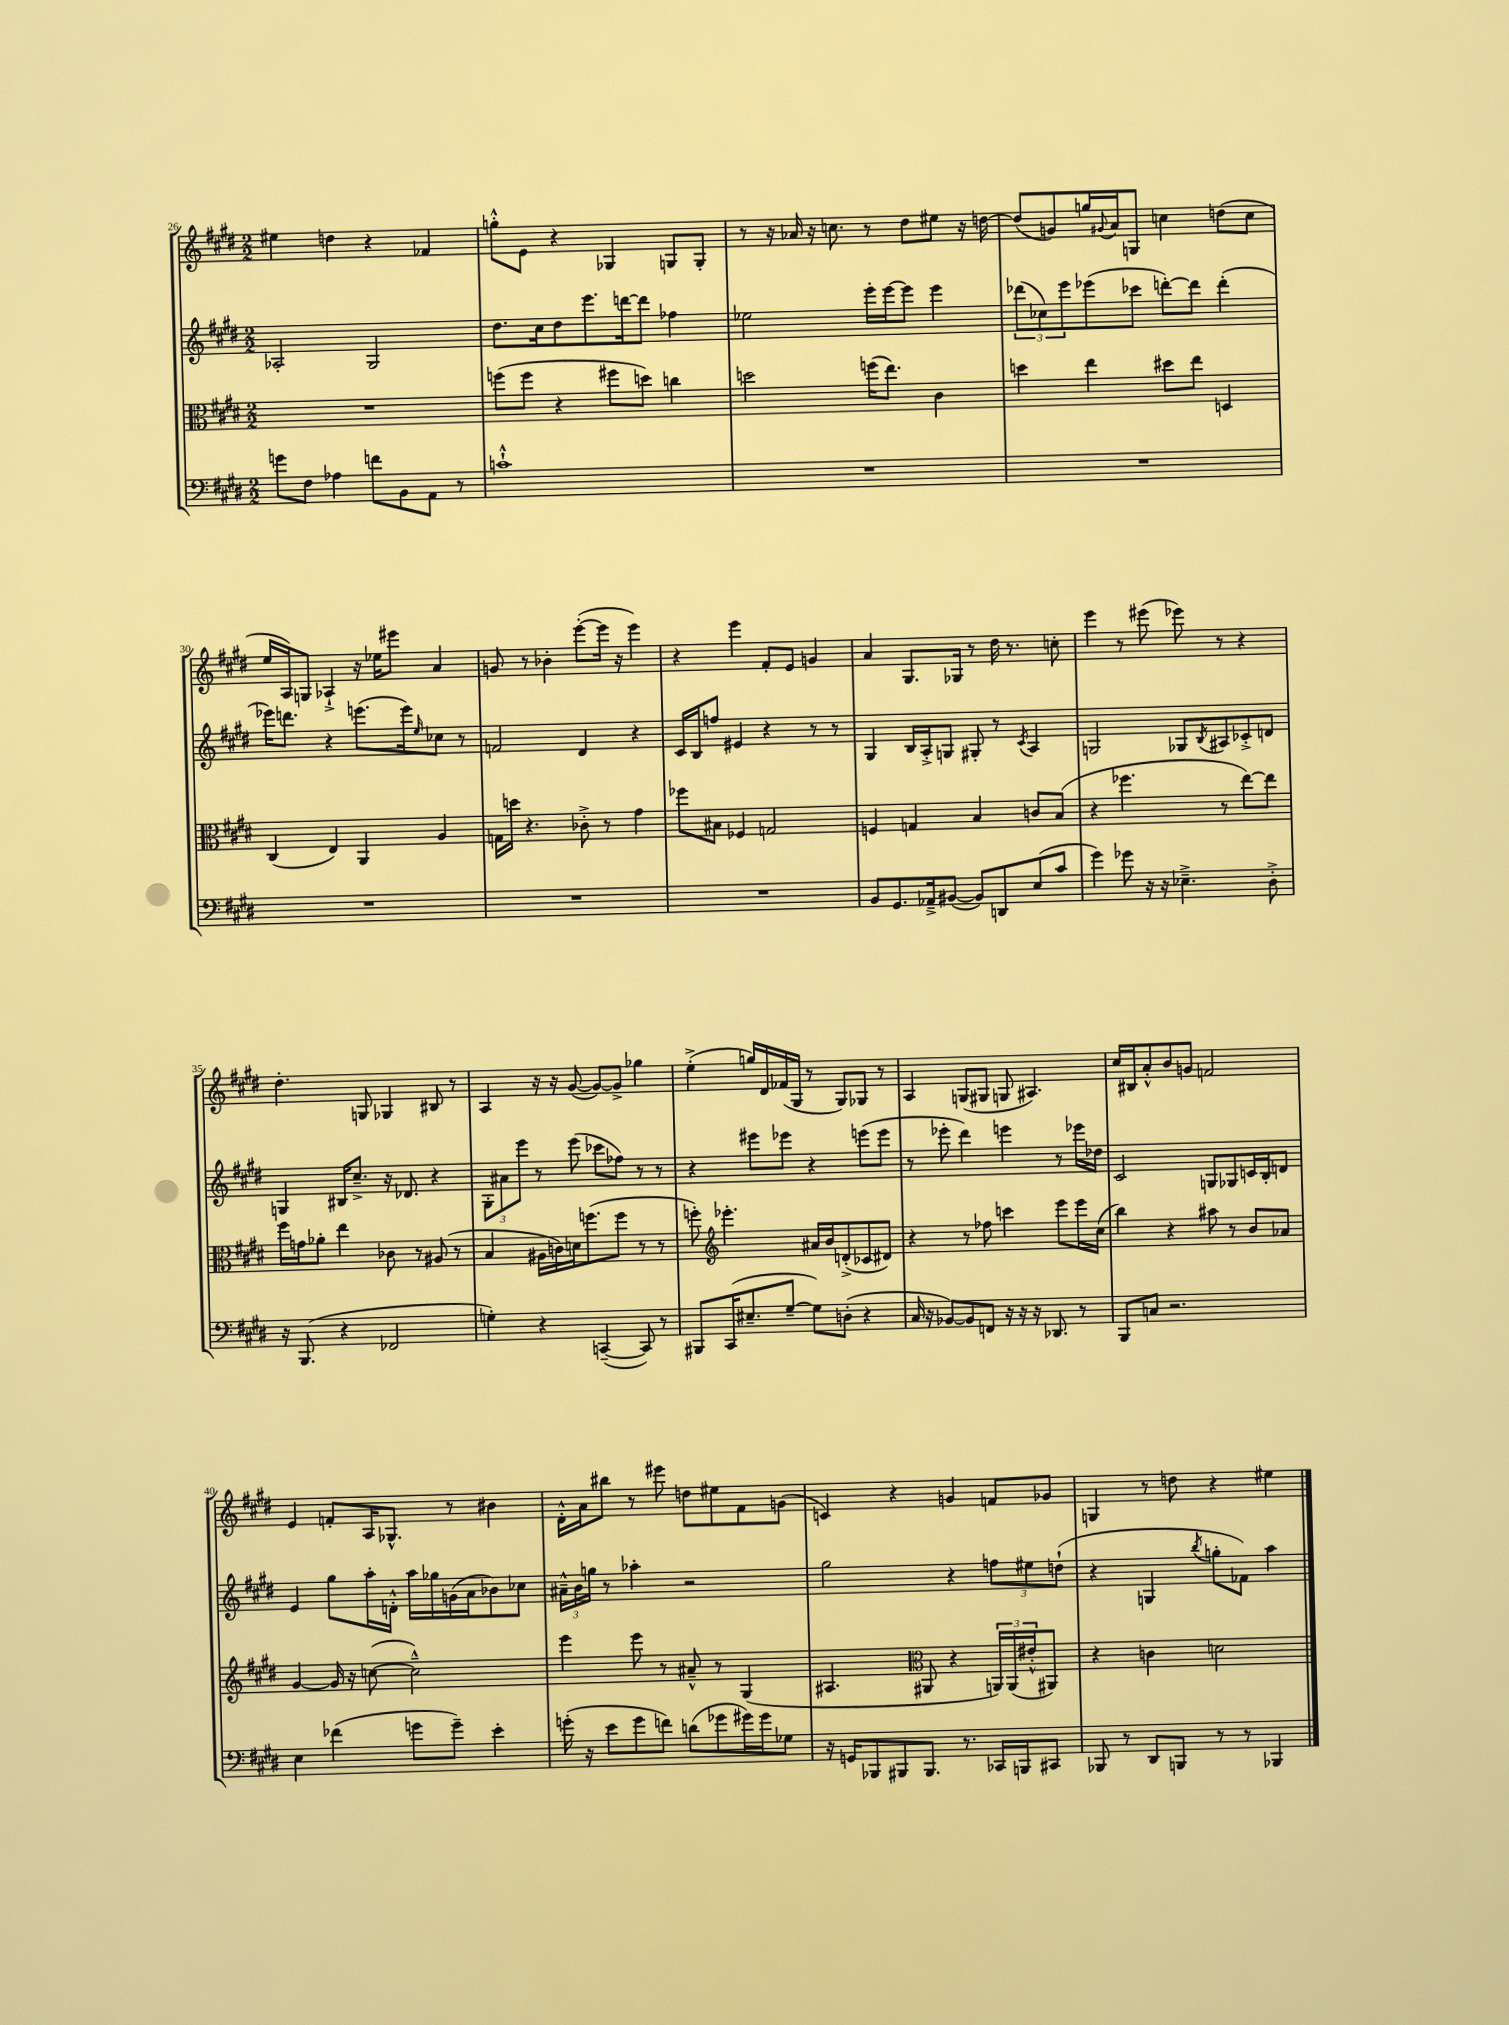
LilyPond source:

<<
\new StaffGroup <<
\new Staff = "s0" {
    \clef treble \key e \major \numericTimeSignature \time 2/2
    eis''4 d''4 r4 fes'4 |
    g''8-.-^ e'8 r4 ges4 g8 g8-. |
    r8 r16 aes'16 r16 c''8. r8 dis''8 eis''8 r16 d''16~ |
    d''8( g'8) g''16 \appoggiatura { gis'8 } a'16 g8 c''4 d''8( c''8 |
    e''16 a16) g8 aes4-!-> r16 ees''16 eis'''8 a'4 |
    g'8 r8 bes'4-. e'''8~-.( e'''16 r16 e'''4) |
    r4 e'''4 fis'8-. e'8 g'4 |
    a'4 gis8. ges16 r8 dis''16 r8. c''8-. |
    e'''4 r8 eis'''8( ees'''8) r8 r4 |
    dis''4.-. g8 ges4 bis8 r8 |
    a4 r16 r16 gis'8~( gis'8~) gis'8-> ges''4 |
    e''4-.->( g''16) dis'16 fes'16( gis16 r8 gis8) ges8 r8 |
    a4 g8( gis8 g8 ais4.) |
    cis''16 bis16 a'8-.-^ b'8 g'8 f'2 |
    e'4 f'8-. a16 ges8.-^ r8 bis'4 |
    dis'16-.-^ a'16 bis''8 r8 eis'''8 d''8 eis''8 fis'8 g'8( |
    c'4) r4 g'4 f'8 ges'8 |
    g4 r8 d''8 r4 eis''4 \bar "|." |
}
\new Staff = "s1" {
    \clef treble \key e \major \numericTimeSignature \time 2/2
    aes2-. gis2 |
    dis''8. cis''16 dis''8 e'''8. d'''16~ d'''8 fes''4 |
    ees''2 e'''16-. e'''16~ e'''8 e'''4 |
    \tuplet 3/2 { des'''8( ces''8) e'''8 } ees'''8( ces'''8 d'''8~-.) d'''8 d'''4-.( |
    ees'''16) d'''8. r4 e'''8.( e'''16) \grace { e''16 } ces''8 r8 |
    f'2 dis'4 r4 |
    cis'16 b16 f''8 eis'4 r4 r8 r8 |
    gis4 b16 a16-.-> g8 gis8-. r8 \acciaccatura { cis'8 } a4 |
    g2 ges8 \acciaccatura { b8 } ais8 ces'8-.-> d'8 |
    g4 bis16 cis''8.---> r16 des'8. r4 |
    \tuplet 3/2 { gis8-. ais'8 e'''8 } r8 e'''8( ces'''8 fes''8) r8 r8 |
    r4 eis'''8 ees'''8 r4 e'''8( e'''8 |
    r8 ees'''8-. dis'''4) e'''4 r8 ees'''16 des''16 |
    cis'2 g8 ges8 c'16 b16-. d'8 |
    e'4 gis''8 a''16-. d'16-.-^ a''16 ges''16 g'16( a'16 bes'8) ces''8 |
    \tuplet 3/2 { ais'16---^ b'16 g''16 } r8 aes''4-. r2 |
    gis''2 r4 \tuplet 3/2 { f''8 eis''8 d''8-!( } |
    r4 g4 \acciaccatura { b''8 } g''8-. fes'8) a''4 \bar "|." |
}
\new Staff = "s2" {
    \clef alto \key e \major \numericTimeSignature \time 2/2
    R1 |
    f''8( f''8 r4 fis''8 d''8) c''4 |
    d''2 f''16( e''8.) cis'4 |
    d''4 e''4 dis''8 e''8 d4 |
    cis4( e4) a,4 a4 |
    g16 d''16 r4. ces'8-.-> r8 gis'4 |
    fes''8 bis8 fes4 g2 |
    f4 g4 b4 c'8 b8( |
    r4 fes''4. r8 e''8~) e''8 |
    fis''16 g'16 aes'8-. e''4 ces'8 r8 ais8( r8 |
    b4 ais16 c'16) d'16 f''8.( f''8 r8 r8 |
    f''8-.) \clef treble ees'''4.-. ais'16 b'16 d'8-.->( ces'8 dis'8) |
    r4 r8 fes''8 c'''4 e'''8 e'''16 cis''16( |
    b''4) r4 ais''8 r8 b'8 aes'8 |
    gis'4~ gis'16 r16 c''8~( c''2---^) |
    e'''4 e'''8 r8 ais'8---^ r8 gis4( |
    ais4. \clef alto ais,8 r4 \tuplet 3/2 { a,16) a,16( eis'16-.-^ } ais,8) |
    r4 c'4 d'2 \bar "|." |
}
\new Staff = "s3" {
    \clef bass \key e \major \numericTimeSignature \time 2/2
    g'8 fis8 aes4 f'8 b,8 a,8 r8 |
    c'1-!-^ |
    R1 |
    R1 |
    R1 |
    R1 |
    R1 |
    b,8 gis,8. aes,16---> bis,8~( bis,8) d,8 e8( cis'8 |
    gis'4) ges'8 r16 r16 ees4.---> dis8-.-> |
    r16 b,,8.( r4 fes,2 |
    g4-.) r4 c,4~--( c,8) r8 |
    bis,,8 cis,16( eis8.-- gis8~-- gis8) d8-.( r4 |
    cis16 r16 bes,8~) bes,8 f,8 r16 r16 r16 des,8. r8 |
    b,,8 c8 r2. |
    e4 fes'4( g'8 g'8--) e'4-. |
    g'16-.( r16 e'8 g'8 f'8) d'8( ges'8 gis'16) gis'16 ges8 |
    r16 g,16 bes,,8 bis,,8 bis,,8. r8. ces,16 b,,16 cis,8 |
    bes,,8 r8 dis,8 b,,8 r8 r8 bes,,4 \bar "|." |
}
>>
>>
\layout { \context { \Score currentBarNumber = #26 } }
